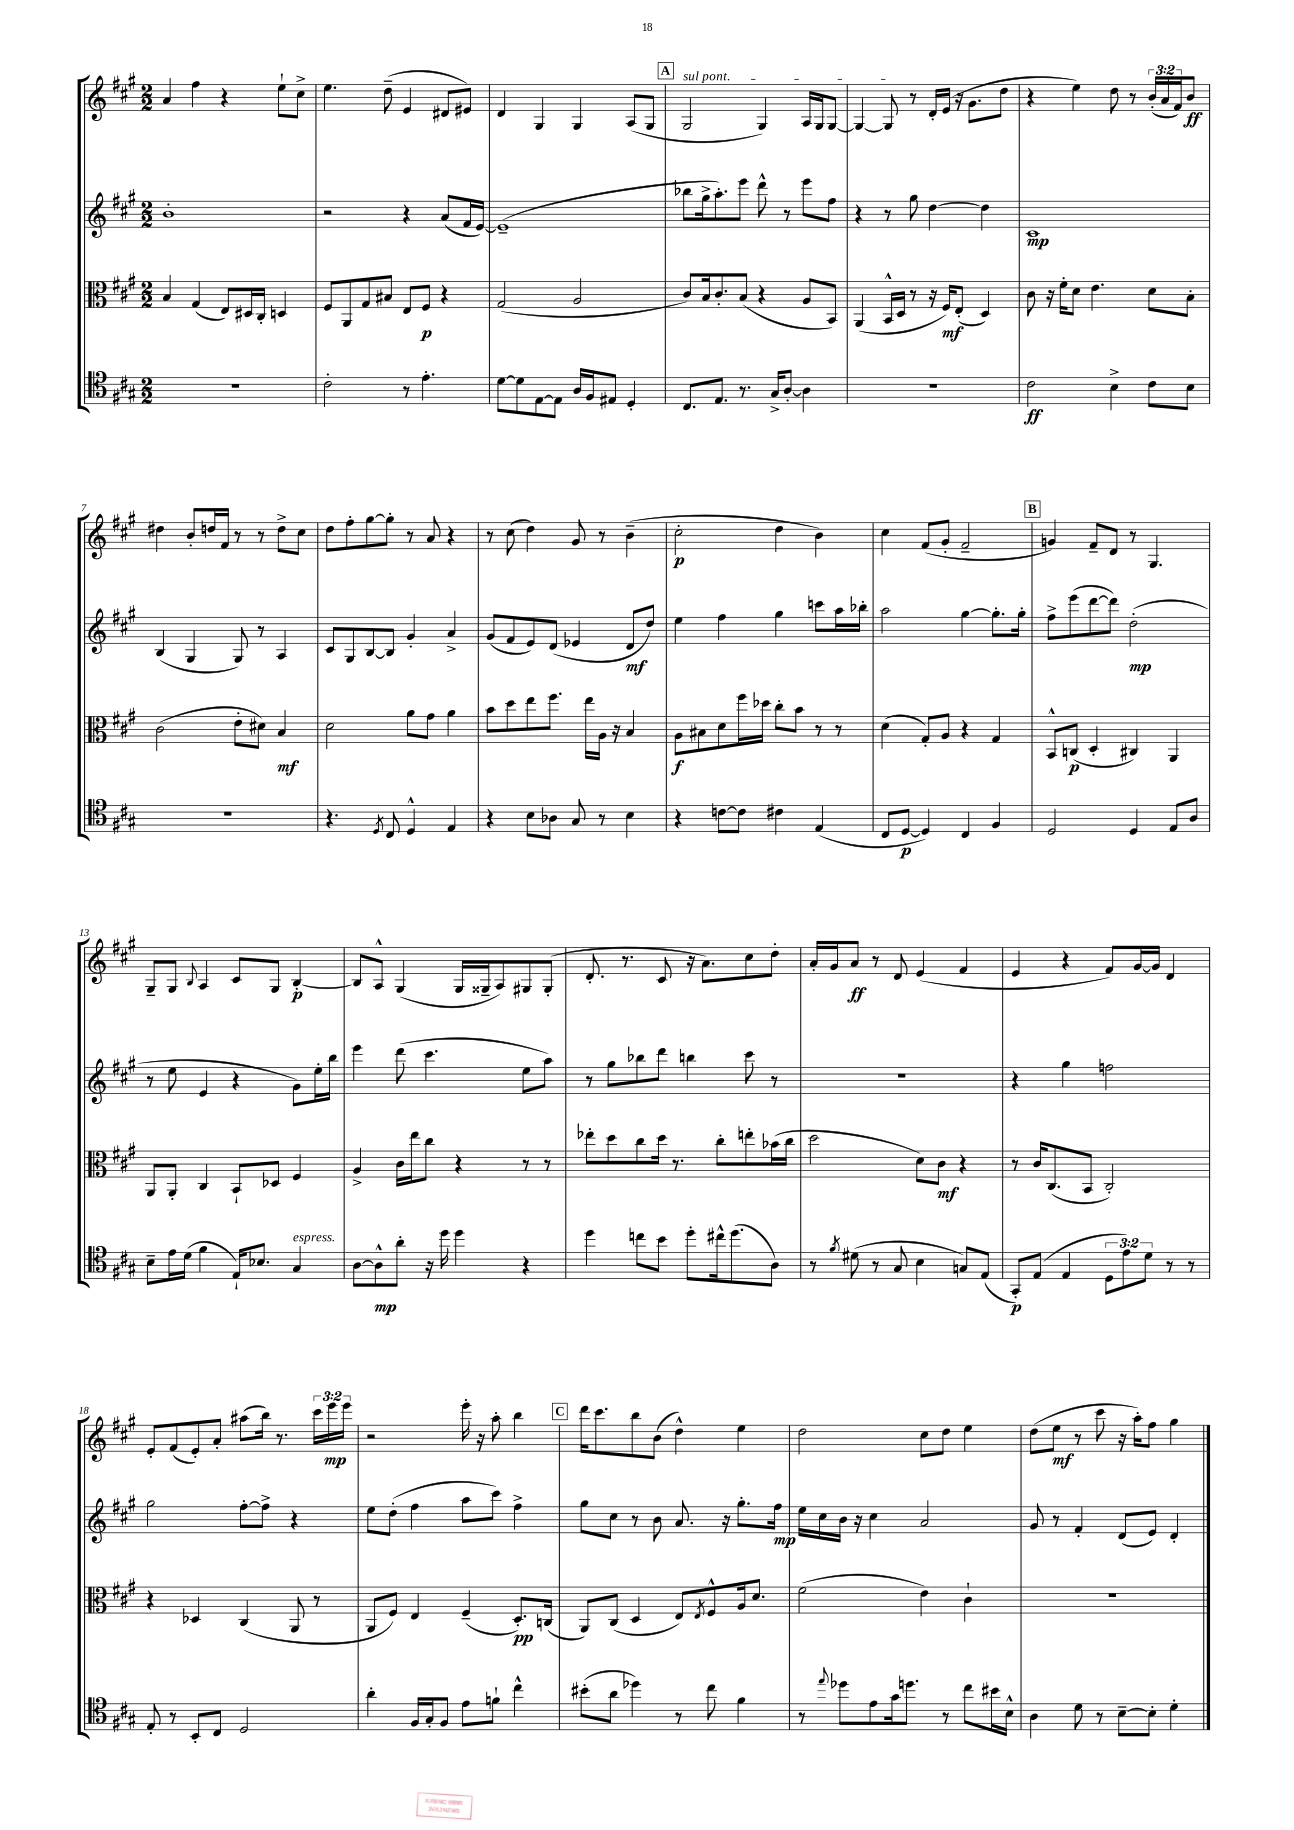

**kern	**dynam	**kern	**dynam	**kern	**dynam	**kern	**dynam
*part4	*part4	*part3	*part3	*part2	*part2	*part1	*part1
*staff4	*staff4	*staff3	*staff3	*staff2	*staff2	*staff1	*staff1
*clefC4	*	*clefC3	*	*clefG2	*	*clefG2	*
*k[f#c#g#]	*	*k[f#c#g#]	*	*k[f#c#g#]	*	*k[f#c#g#]	*
*M2/2	*	*M2/2	*	*M2/2	*	*M2/2	*
=1	=1	=1	=1	=1	=1	=1	=1
1r	.	4B/	.	1b'	.	4a/	.
.	.	(4G#/	.	.	.	4ff#\	.
.	.	8E/L)	.	.	.	4r	.
.	.	16D#X/L	.	.	.	.	.
.	.	16C#'/JJ	.	.	.	.	.
.	.	4Dn/	.	.	.	8ee`\L	.
.	.	.	.	.	.	8cc#^\J	.
=2	=2	=2	=2	=2	=2	=2	=2
2c#'\	.	8F#/L	.	2r	.	4.ee\	.
.	.	8AA/	.	.	.	.	.
.	.	8G#/	.	.	.	.	.
.	.	8B#X/J	.	.	.	(8dd~\	.
8r	.	8E/L	.	4r	.	4e/	.
4.e'\	.	8F#/J	p	.	.	.	.
.	.	4r	.	(8a/L	.	8d#X/L	.
.	.	.	.	16f#/L	.	8e#X/J)	.
.	.	.	.	[16e/JJ)	.	.	.
=3	=3	=3	=3	=3	=3	=3	=3
[8d\L	.	(2G#/	.	(1e~]	.	4d/	.
8d\]	.	.	.	.	.	.	.
[8E\	.	.	.	.	.	4G#/	.
8E\J]	.	.	.	.	.	.	.
16A/LL	.	2A/	.	.	.	4G#/	.
16F#/J	.	.	.	.	.	.	.
8E#X/J	.	.	.	.	.	.	.
4D'/	.	.	.	.	.	(8A/L	.
.	.	.	.	.	.	8G#/J	.
!!LO:REH:place=s1:t=A
=4	=4	=4	=4	=4	=4	=4	=4
!	!	!	!	!	!	!LO:TX:a:i:t=sul pont.	!
8.C#/L	.	8c#/L)	.	8bb-X\L	.	2G#/	.
.	.	16B/k	.	16gg#^\k	.	.	.
8.E/J	.	8.c#'/	.	8.aa'\)	.	.	.
8.r	.	(8B/J	.	8eee\J	.	.	.
.	.	4r	.	8ddd^^\	.	4G#/)	.
16G#^/KL	.	.	.	.	.	.	.
[8A'/J	.	.	.	8r	.	.	.
4A\]	.	8A/L	.	8eee\L	.	16A/LL	.
.	.	.	.	.	.	16G#/J	.
.	.	8BB/J)	.	8ff#\J	.	[8G#/J	.
=5	=5	=5	=5	=5	=5	=5	=5
1r	.	(4AA/	.	4r	.	4G#/_	.
.	.	16BB^^/LL	.	8r	.	8G#/]	.
.	.	16D/JJ	.	.	.	.	.
.	.	8r	.	8gg#\	.	8r	.
.	.	16r	.	[4dd\	.	16d'/LL	.
.	.	16F#/KL)	mf	.	.	(16e/JJ	.
.	.	(8E'/J	.	.	.	16r	.
.	.	.	.	.	.	8.g#\L	.
.	.	4D/)	.	4dd\]	.	.	.
.	.	.	.	.	.	8dd\J	.
=6	=6	=6	=6	=6	=6	=6	=6
2c#\	ff	8c#\	.	1c#	mp	4r	.
.	.	16r	.	.	.	.	.
.	.	16f#'\KL	.	.	.	.	.
.	.	8d\J	.	.	.	4ee\)	.
.	.	4.e\	.	.	.	.	.
4B^\	.	.	.	.	.	8dd\	.
.	.	.	.	.	.	8r	.
8c#\L	.	8d\L	.	.	.	(24b'/LL	.
.	.	.	.	.	.	24a/	.
.	.	.	.	.	.	24f#/J)	.
8B\J	.	8B'\J	.	.	.	8b/J	ff
!!LO:LB:g=z
=7	=7	=7	=7	=7	=7	=7	=7
1r	.	(2c#\	.	(4B/	.	4dd#X\	.
.	.	.	.	4G#/	.	8b'/L	.
.	.	.	.	.	.	16ddn/L	.
.	.	.	.	.	.	16f#/JJ	.
.	.	8e'\L	.	8G#/)	.	8r	.
.	.	8d#X\J)	.	8r	.	8r	.
.	.	4B/	mf	4A/	.	8dd^\L	.
.	.	.	.	.	.	8cc#\J	.
=8	=8	=8	=8	=8	=8	=8	=8
4.r	.	2d\	.	8c#/L	.	8dd\L	.
.	.	.	.	8G#/	.	8ff#'\	.
.	.	.	.	[8B/	.	[8gg#\	.
8qD/	.	.	.	.	.	.	.
8C#/	.	.	.	8B/J]	.	8gg#'\J]	.
4D^^/	.	8a\L	.	4g#'/	.	8r	.
.	.	8g#\J	.	.	.	8a/	.
4E/	.	4a\	.	4a^/	.	4r	.
=9	=9	=9	=9	=9	=9	=9	=9
4r	.	8b\L	.	(8g#/L	.	8r	.
.	.	8dd\	.	8f#/	.	(8cc#\	.
8B\L	.	8ee\	.	8e/)	.	4dd\)	.
8A-X\J	.	8.ff#\J	.	(8d/J	.	.	.
8G#/	.	.	.	4e-X/	.	8g#/	.
.	.	16ee\LL	.	.	.	.	.
8r	.	16A\JJ	.	.	.	8r	.
.	.	16r	.	.	.	.	.
4B\	.	4B/	.	8d/L	mf	(4b~\	.
.	.	.	.	8dd/J)	.	.	.
=10	=10	=10	=10	=10	=10	=10	=10
4r	.	8A\L	f	4ee\	.	2cc#'\	p
.	.	8B#X\	.	.	.	.	.
[8cn\L	.	8d\	.	4ff#\	.	.	.
8c\J]	.	16ff#\L	.	.	.	.	.
.	.	16dd-X\JJ	.	.	.	.	.
4c#X\	.	8cc#'\L	.	4gg#\	.	4dd\	.
.	.	8b\J	.	.	.	.	.
(4E/	.	8r	.	8cccn\L	.	4b\)	.
.	.	8r	.	16aa\L	.	.	.
.	.	.	.	16bb-X'\JJ	.	.	.
=11	=11	=11	=11	=11	=11	=11	=11
8C#/L	.	(4d\	.	2aa\	.	4cc#\	.
[8D/J	p	.	.	.	.	.	.
4D/])	.	8G#'/L)	.	.	.	(8f#/L	.
.	.	8A/J	.	.	.	8g#'/J	.
4C#/	.	4r	.	[4gg#\	.	2f#~/	.
4F#/	.	4G#/	.	8.gg#'\L]	.	.	.
.	.	.	.	16gg#'\Jk	.	.	.
!!LO:REH:place=s1:t=B
=12	=12	=12	=12	=12	=12	=12	=12
2D/	.	8BB^^/L	.	8ff#^\L	.	4gn/)	.
.	.	(8Cn/J	p	(8eee\	.	.	.
.	.	4D'/	.	[8ddd\	.	8f#~/L	.
.	.	.	.	8ddd\J])	.	8d/J	.
4D/	.	4C#X/)	.	(2dd'\	mp	8r	.
.	.	.	.	.	.	4.G#/	.
8E/L	.	4AA/	.	.	.	.	.
8A/J	.	.	.	.	.	.	.
!!LO:LB:g=z
=13	=13	=13	=13	=13	=13	=13	=13
8B~\L	.	8AA/L	.	8r	.	8G#~/L	.
16e\L	.	8AA'/J	.	8ee\	.	8G#/J	.
(16d\JJ	.	.	.	.	.	.	.
.	.	.	.	.	.	8qqB/	.
4f#\	.	4C#/	.	4e/	.	4A/	.
16E`/KL)	.	8BB`/L	.	4r	.	8c#/L	.
8.B-X/J	.	.	.	.	.	.	.
.	.	8D-X/J	.	.	.	8G#/J	.
!LO:TX:a:i:t=espress.	!	!	!	!	!	!	!
4G#/	.	4F#/	.	8g#\L)	.	[4B'/	p
.	.	.	.	16ee'\L	.	.	.
.	.	.	.	16bb\JJ	.	.	.
=14	=14	=14	=14	=14	=14	=14	=14
[8A\L	.	4A^/	.	4eee\	.	8B/L]	.
8A^^\]	mp	.	.	.	.	8A^^/J	.
8a'\J	.	16c#\LL	.	(8ddd\	.	(4G#/	.
.	.	16ee\J	.	.	.	.	.
16r	.	8cc#\J	.	4.ccc#\	.	.	.
16dd\	.	.	.	.	.	.	.
4dd\	.	4r	.	.	.	16G#/LL	.
.	.	.	.	.	.	16G##X~/J	.
.	.	.	.	.	.	8A/)	.
4r	.	8r	.	8ee\L	.	8G#X/	.
.	.	8r	.	8aa\J)	.	(8G#'/J	.
=15	=15	=15	=15	=15	=15	=15	=15
4dd\	.	8ee-X'\L	.	8r	.	8.d'/	.
.	.	8dd\	.	8gg#\L	.	.	.
.	.	.	.	.	.	8.r	.
8ccn\L	.	8cc#\	.	8bb-X\	.	.	.
8b\J	.	16dd\Jk	.	8ddd\J	.	8c#/	.
.	.	8.r	.	.	.	.	.
8dd'\L	.	.	.	4bbn\	.	16r	.
.	.	.	.	.	.	8.a\L)	.
16cc#X^^\k	.	8cc#'\L	.	.	.	.	.
(8.dd\	.	.	.	.	.	.	.
.	.	8een'\	.	8ccc#\	.	8cc#\	.
8A\J)	.	(16b-X\L	.	8r	.	8dd'\J	.
.	.	16cc#\JJ	.	.	.	.	.
=16	=16	=16	=16	=16	=16	=16	=16
8r	.	2dd\	.	1r	.	16a'/LL	.
.	.	.	.	.	.	16g#/J	.
8qf#/	.	.	.	.	.	.	.
(8d#X\	.	.	.	.	.	8a/J	ff
8r	.	.	.	.	.	8r	.
8G#/	.	.	.	.	.	8d/	.
4B\	.	8d\L)	.	.	.	(4e/	.
.	.	8c#\J	mf	.	.	.	.
8Gn/L)	.	4r	.	.	.	4f#/	.
(8E/J	.	.	.	.	.	.	.
=17	=17	=17	=17	=17	=17	=17	=17
8GG#'/L)	p	8r	.	4r	.	4e/	.
(8E/J	.	16c#/KL	.	.	.	.	.
.	.	(8.C#/	.	.	.	.	.
4E/	.	.	.	4gg#\	.	4r	.
.	.	8BB/J	.	.	.	.	.
12D\L	.	2C#'/)	.	2ffn\	.	8f#/L)	.
12e\)	.	.	.	.	.	.	.
.	.	.	.	.	.	[16g#/L	.
12d\J	.	.	.	.	.	.	.
.	.	.	.	.	.	16g#/JJ]	.
8r	.	.	.	.	.	4d/	.
8r	.	.	.	.	.	.	.
!!LO:LB:g=z
=18	=18	=18	=18	=18	=18	=18	=18
8E'/	.	4r	.	2gg#\	.	8e'/L	.
8r	.	.	.	.	.	(8f#/	.
8BB'/L	.	4D-X/	.	.	.	8e'/)	.
8C#/J	.	.	.	.	.	8a'/J	.
2D/	.	(4C#/	.	[8ff#'\L	.	(8aa#X\L	.
.	.	.	.	8ff#^\J]	.	16bb\Jk)	.
.	.	.	.	.	.	8.r	.
.	.	8AA/	.	4r	.	.	.
.	.	8r	.	.	.	24ccc#\LL	.
.	.	.	.	.	.	24eee\	mp
.	.	.	.	.	.	24eee\JJ	.
=19	=19	=19	=19	=19	=19	=19	=19
4a'\	.	8AA/L	.	8ee\L	.	2r	.
.	.	8F#/J)	.	(8dd'\J	.	.	.
16F#/LL	.	4E/	.	4ff#\	.	.	.
16G#'/J	.	.	.	.	.	.	.
8F#/J	.	.	.	.	.	.	.
8e\L	.	(4F#~/	.	8aa\L	.	16eee'\	.
.	.	.	.	.	.	16r	.
8fn`\J	.	.	.	8ccc#\J)	.	8aa'\	.
4cc#^^\	.	8.D'/L)	pp	4ff#^\	.	4bb\	.
.	.	(16Cn/Jk	.	.	.	.	.
!!LO:REH:place=s1:t=C
=20	=20	=20	=20	=20	=20	=20	=20
(8b#X'\L	.	8AA/L)	.	8gg#\L	.	16ddd\KL	.
.	.	.	.	.	.	8.ccc#\	.
8a\J	.	(8C#/J	.	8cc#\J	.	.	.
4dd-X\)	.	4D/	.	8r	.	8bb\	.
.	.	.	.	8b\	.	(8b\J	.
8r	.	8E/L)	.	8.a/	.	4dd^^\)	.
.	.	8qE/	.	.	.	.	.
8cc#\	.	8F#^^/	.	.	.	.	.
.	.	.	.	16r	.	.	.
4f#\	.	16A/k	.	8.gg#'\L	.	4ee\	.
.	.	8.d/J	.	.	.	.	.
.	.	.	.	16ff#\Jk	mp	.	.
=21	=21	=21	=21	=21	=21	=21	=21
8r	.	(2f#\	.	16ee\LL	.	2dd\	.
.	.	.	.	16cc#\	.	.	.
8qqee/	.	.	.	.	.	.	.
8dd-X\L	.	.	.	16b\JJ	.	.	.
.	.	.	.	16r	.	.	.
8e\	.	.	.	4cc#\	.	.	.
16g#\k	.	.	.	.	.	.	.
8.ddn\J	.	.	.	.	.	.	.
.	.	4e\)	.	2a/	.	8cc#\L	.
8r	.	.	.	.	.	8dd\J	.
8cc#\L	.	4c#`\	.	.	.	4ee\	.
16b#X\L	.	.	.	.	.	.	.
16B^^\JJ	.	.	.	.	.	.	.
=22	=22	=22	=22	=22	=22	=22	=22
4A\	.	1r	.	8g#/	.	(8dd\L	.
.	.	.	.	8r	.	8ee\J	mf
8d\	.	.	.	4f#'/	.	8r	.
8r	.	.	.	.	.	8ccc#\	.
[8B~\L	.	.	.	(8d/L	.	16r	.
.	.	.	.	.	.	16aa'\KL)	.
8B'\J]	.	.	.	8e/J)	.	8ff#\J	.
4d'\	.	.	.	4d'/	.	4gg#\	.
==	==	==	==	==	==	==	==
*-	*-	*-	*-	*-	*-	*-	*-
